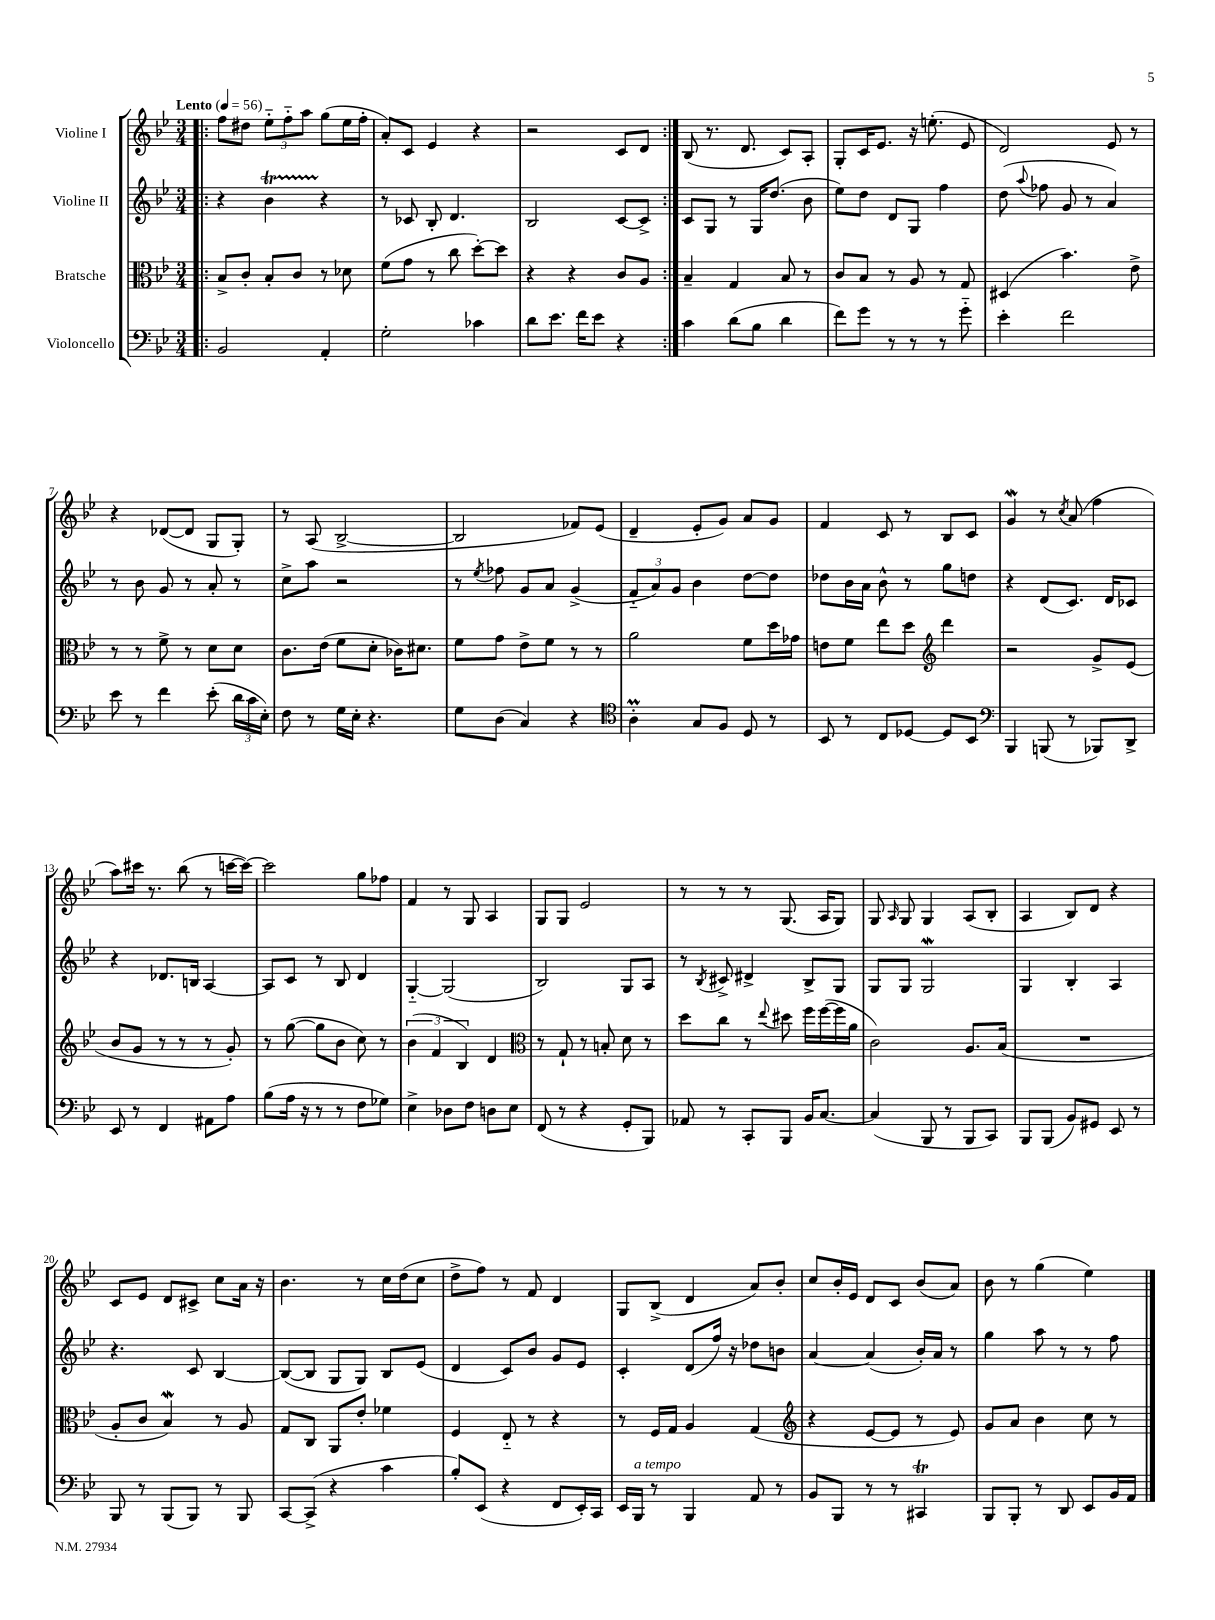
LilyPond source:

<<
\new StaffGroup <<
\new Staff = "s0" \with { instrumentName = "Violine I" } {
    \clef treble \key bes \major \numericTimeSignature \time 3/4 \tempo "Lento" 4 = 56
    \autoBeamOff \repeat volta 2 { \bar ".|:" f''8[ dis''8] \tuplet 3/2 { ees''8[-_ f''8-_ a''8] } g''8[( ees''16 f''16]-. |
    a'8[-.) c'8] ees'4 r4 |
    r2 c'8[ d'8] | }
    bes8( r8. d'8. c'8[) a8]-. |
    g8[-. c'16 ees'8.] r16 e''8.-.( ees'8 |
    d'2) ees'8 r8 |
    r4 des'8[~( des'8] g8[ g8]-.) |
    r8 a8( bes2~-> |
    bes2 fes'8[) ees'8]( |
    d'4-- ees'8[-. g'8]) a'8[ g'8] |
    f'4 c'8 r8 bes8[ c'8] |
    g'4\mordent r8 \acciaccatura { c''8 } a'8( f''4 |
    a''8[) cis'''16] r8. bes''8( r8 c'''16[~ c'''16]~) |
    c'''2 g''8[ fes''8] |
    f'4 r8 g8 a4 |
    g8[ g8] ees'2 |
    r8 r8 r8 g8.( a16[ g8]) |
    g8 \grace { a16 } g8 g4 a8[( bes8]-. |
    a4 bes8[) d'8] r4 |
    c'8[ ees'8] d'8[ cis'8]-> c''8[ a'16] r16 |
    bes'4. r8 c''16[ d''16( c''8] |
    d''8[-> f''8]) r8 f'8 d'4 |
    g8[ bes8]->( d'4 a'8[) bes'8]-. |
    c''8[ bes'16-. ees'16] d'8[ c'8] bes'8[( a'8]) |
    bes'8 r8 g''4( ees''4) \bar "|." |
}
\new Staff = "s1" \with { instrumentName = "Violine II" } {
    \clef treble \key bes \major \numericTimeSignature \time 3/4
    \autoBeamOff \repeat volta 2 { \bar ".|:" r4 bes'4\startTrillSpan r4\stopTrillSpan |
    r8 ces'8 bes8-. d'4. |
    bes2 c'8[~ c'8]-> | }
    c'8[ g8] r8 g16[ d''8.]( bes'8 |
    ees''8[) d''8] d'8[ g8] f''4 |
    d''8( \appoggiatura { a''8 } fes''8 g'8 r8 a'4) |
    r8 bes'8 g'8 r8 a'8-. r8 |
    c''8[-> a''8] r2 |
    r8 \acciaccatura { ees''8 } fes''8 g'8[ a'8] g'4->( |
    \tuplet 3/2 { f'8[-_ a'8) g'8] } bes'4 d''8[~ d''8] |
    des''8[ bes'16 a'16] bes'8-^ r8 g''8[ d''8] |
    r4 d'8[( c'8.]) d'16[ ces'8] |
    r4 des'8.[ b16] a4~ |
    a8[ c'8] r8 bes8 d'4 |
    g4~-_ g2( |
    bes2) g8[ a8] |
    r8 \acciaccatura { bes8 } cis'8-> dis'4-> bes8[-> g8] |
    g8[ g8] g2\mordent |
    g4 bes4-. a4 |
    r4. c'8 bes4~ |
    bes8[~( bes8] g8[ g8]) bes8[ ees'8]( |
    d'4 c'8[) bes'8] g'8[ ees'8] |
    c'4-. d'8[( f''16]) r16 des''8[ b'8] |
    a'4~ a'4( bes'16[-.) a'16] r8 |
    g''4 a''8 r8 r8 f''8 \bar "|." |
}
\new Staff = "s2" \with { instrumentName = "Bratsche" } {
    \clef alto \key bes \major \numericTimeSignature \time 3/4
    \autoBeamOff \repeat volta 2 { \bar ".|:" bes8[-> c'8]-. bes8[-. c'8] r8 des'8 |
    f'8[( g'8] r8 c''8 d''8[~-.) d''8] |
    r4 r4 c'8[ a8] | }
    bes4-- g4 bes8 r8 |
    c'8[ bes8] r8 a8 r8 g8 |
    dis4( bes'4.) ees'8-> |
    r8 r8 f'8-> r8 d'8[ d'8] |
    c'8.[ ees'16]( f'8[ d'8]-. ces'16[) dis'8.] |
    f'8[ g'8] ees'8[-> f'8] r8 r8 |
    a'2 f'8[ d''16 ges'16] |
    e'8[ f'8] ees''8[ d''8] \clef treble d'''4 |
    r2 g'8[-> ees'8]( |
    bes'8[ g'8] r8 r8 r8 g'8-.) |
    r8 g''8~( g''8[ bes'8] c''8) r8 |
    \tuplet 3/2 { bes'4( f'4 bes4) } d'4 |
    \clef alto r8 g8-! r8 b8-. d'8 r8 |
    d''8[ c''8] r8 \appoggiatura { ees''8 } dis''8 f''16[ f''16~( f''16 a'16] |
    c'2) a8.[ bes16]( |
    R2. |
    a8[-. c'8] bes4\mordent) r8 a8 |
    g8[ c8] a,8[ ees'8]-. fes'4 |
    f4 ees8-_ r8 r4 |
    r8 f16[ g16] a4 g4( |
    \clef treble r4 ees'8[~ ees'8] r8 ees'8) |
    g'8[ a'8] bes'4 c''8 r8 \bar "|." |
}
\new Staff = "s3" \with { instrumentName = "Violoncello" } {
    \clef bass \key bes \major \numericTimeSignature \time 3/4
    \autoBeamOff \repeat volta 2 { \bar ".|:" bes,2 a,4-. |
    g2-. ces'4 |
    d'8[ ees'8.] f'16[ ees'8] r4 | }
    c'4 d'8[( bes8] d'4 |
    f'8[) g'8] r8 r8 r8 g'8-_ |
    ees'4-. f'2 |
    ees'8 r8 f'4 ees'8-.( \tuplet 3/2 { d'16[ c'16 ees16]-.) } |
    f8 r8 g16[ ees16]-. r4. |
    g8[ d8]( c4) r4 |
    \clef tenor a4-.\prall g8[ f8] d8 r8 |
    bes,8 r8 c8[ des8]~ des8[ bes,8] |
    \clef bass bes,,4 b,,8( r8 bes,,8[) d,8]-> |
    ees,8 r8 f,4 ais,8[ a8] |
    bes8[( a16] r16 r8 r8 f8[ ges8]) |
    ees4-> des8[ f8] d8[ ees8] |
    f,8( r8 r4 g,8[-. bes,,8]) |
    aes,8 r8 c,8[-. bes,,8] bes,16[ c8.]~ |
    c4( bes,,8 r8 bes,,8[ c,8]) |
    bes,,8[ bes,,8]( bes,8[) gis,8] ees,8 r8 |
    bes,,8 r8 bes,,8[( bes,,8]) r8 bes,,8 |
    c,8[~ c,8]->( r4 c'4 |
    bes8[-.) ees,8]( r4 f,8[ ees,16-.) c,16] |
    ees,16[ bes,,16]^\markup { \italic "a tempo" } r8 bes,,4 a,8 r8 |
    bes,8[ bes,,8] r8 r8 cis,4\trill |
    bes,,8[ bes,,8]-. r8 d,8 ees,8[ bes,16 a,16] \bar "|." |
}
>>
>>
